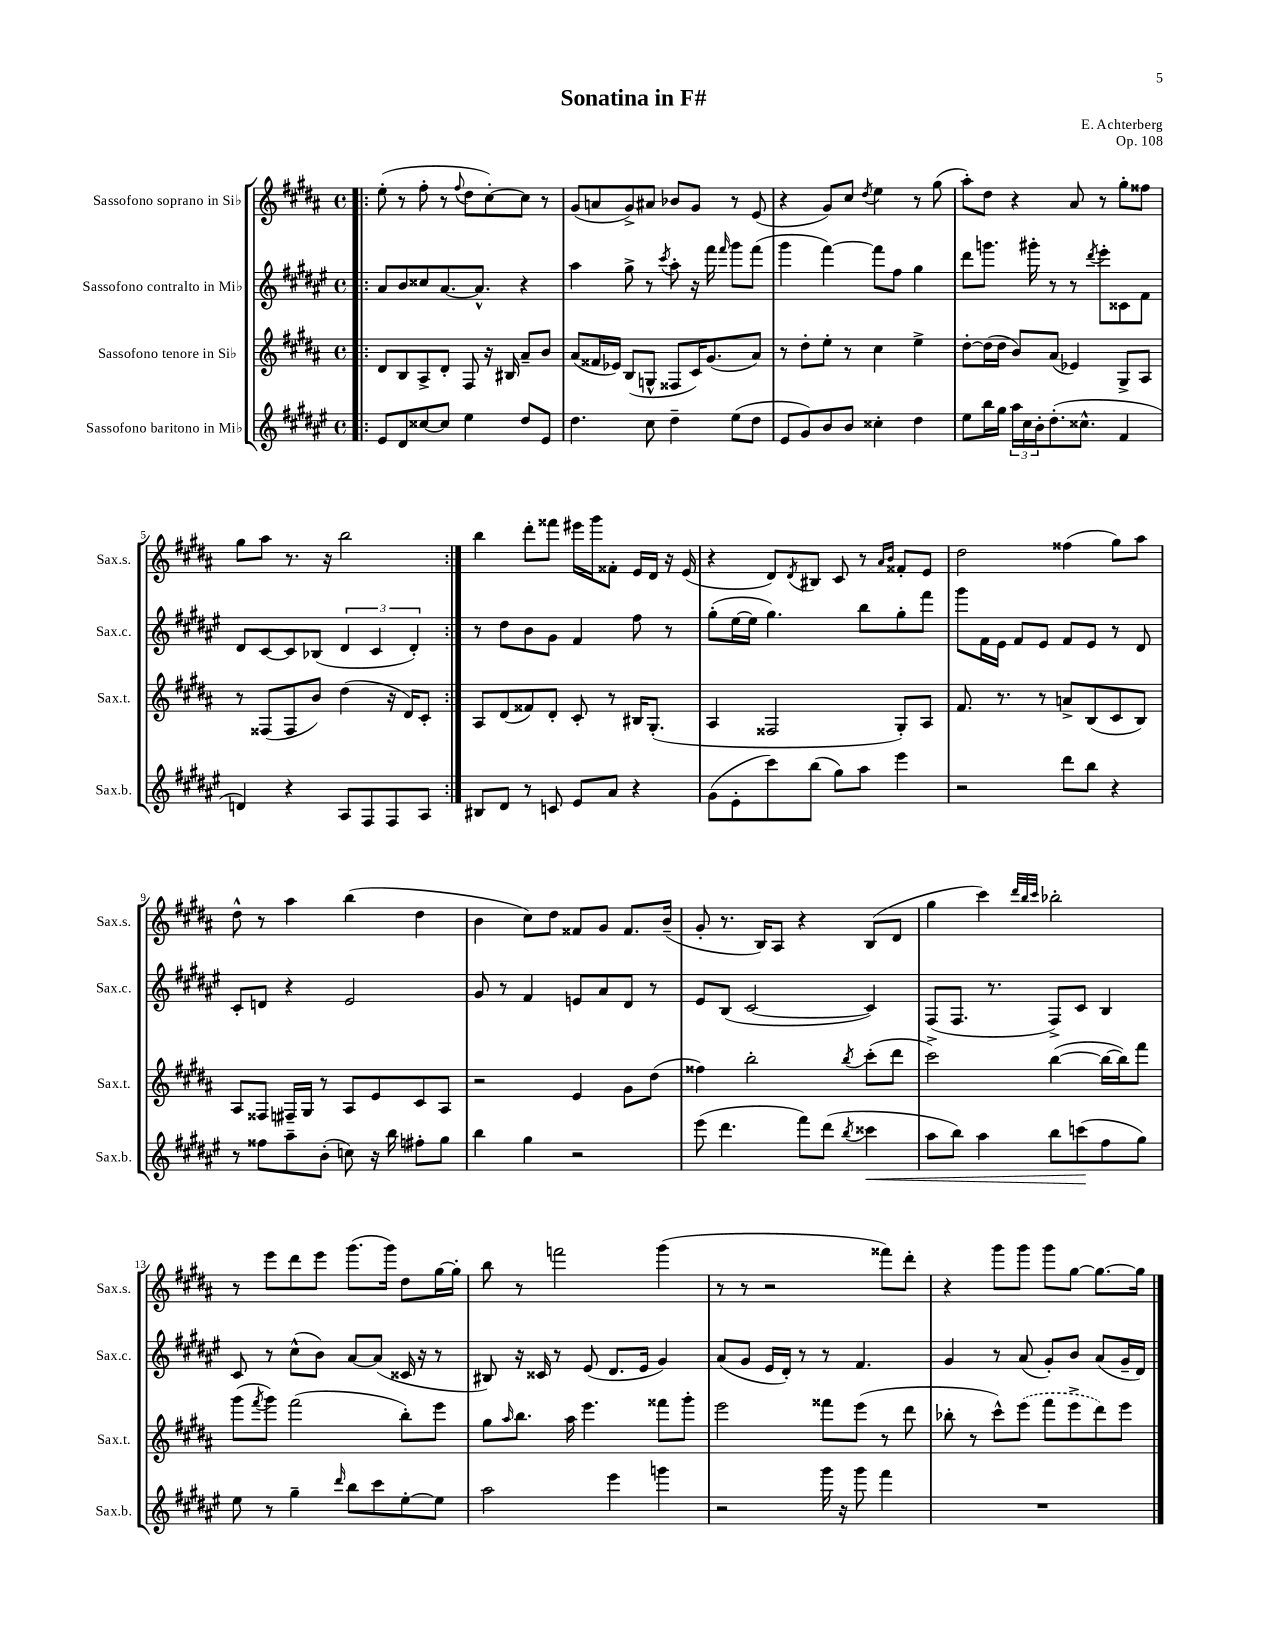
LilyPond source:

\header { title = "Sonatina in F#" composer = "E. Achterberg" opus = "Op. 108" }
<<
\new StaffGroup <<
\new Staff = "s0" \with { instrumentName = "Sassofono soprano in Sib" shortInstrumentName = "Sax.s." } {
    \clef treble \key b \major \defaultTimeSignature \time 4/4
    \repeat volta 2 { \bar ".|:" e''8-.( r8 fis''8-. r8 \appoggiatura { fis''8 } dis''8 cis''8~-.) cis''8 r8 |
    gis'8( a'8 gis'8->) ais'8 bes'8 gis'8 r8 e'8( |
    r4 gis'8) cis''8 \acciaccatura { dis''8 } e''4 r8 gis''8( |
    ais''8-.) dis''8 r4 ais'8 r8 gis''8-. fisis''8 |
    gis''8 ais''8 r8. r16 b''2 | }
    b''4 dis'''8-. fisis'''8 eis'''16 gis'''16 fisis'8-. e'16 dis'16 r16 e'16( |
    r4 dis'8) \acciaccatura { dis'8 } bis8 cis'8 r8 \grace { ais'16 b'16 } fisis'8-. e'8 |
    dis''2 fisis''4( gis''8) ais''8 |
    dis''8-^ r8 ais''4 b''4( dis''4 |
    b'4 cis''8) dis''8 fisis'8 gis'8 fisis'8. b'16--( |
    gis'8-. r8. b16) ais8 r4 b8( dis'8 |
    gis''4 cis'''4) \grace { dis'''32 b''32 cis'''32 } bes''2-. |
    r8 e'''8 dis'''8 e'''8 gis'''8.( gis'''16) dis''8 gis''16~ gis''16-. |
    b''8 r8 f'''2 gis'''4( |
    r8 r8 r2 fisis'''8) dis'''8-. |
    r4 gis'''8 gis'''8 gis'''8 gis''8~ gis''8.~ gis''16 \bar "|." |
}
\new Staff = "s1" \with { instrumentName = "Sassofono contralto in Mib" shortInstrumentName = "Sax.c." } {
    \clef treble \key fis \major \defaultTimeSignature \time 4/4
    \repeat volta 2 { \bar ".|:" ais'8 b'8 cisis''8 ais'8.~ ais'8.-^ r4 |
    ais''4 gis''8-> r8 \acciaccatura { cis'''8 } ais''8-. r16 fis'''16 \grace { fis'''16 } gis'''8 fis'''8( |
    gis'''4 fis'''4~) fis'''8 fis''8 gis''4 |
    dis'''8 g'''8. gis'''16-. r8 r8 \acciaccatura { dis'''8 } eis'''8-. cisis'8 fis'8 |
    dis'8 cis'8~ cis'8 bes8( \tuplet 3/2 { dis'4 cis'4 dis'4-.) } | }
    r8 dis''8 b'8 gis'8 fis'4 fis''8 r8 |
    gis''8-.( eis''16~ eis''16 gis''4.) b''8 gis''8-. fis'''8 |
    gis'''8 fis'16 eis'16 fis'8 eis'8 fis'8 eis'8 r8 dis'8 |
    cis'8-. d'8 r4 eis'2 |
    gis'8 r8 fis'4 e'8 ais'8 dis'8 r8 |
    eis'8 b8( cis'2~ cis'4) |
    fis8( fis8. r8. fis8->) cis'8 b4 |
    cis'8 r8 cis''8-^( b'8) ais'8~ ais'8( cisis'16 r16 r8 |
    bis8) r16 cisis'16 r8 eis'8( dis'8. eis'16 gis'4) |
    ais'8( gis'8 eis'16 dis'16-.) r8 r8 fis'4. |
    gis'4 r8 ais'8( gis'8-.) b'8 ais'8( gis'16-- dis'16) \bar "|." |
}
\new Staff = "s2" \with { instrumentName = "Sassofono tenore in Sib" shortInstrumentName = "Sax.t." } {
    \clef treble \key b \major \defaultTimeSignature \time 4/4
    \repeat volta 2 { \bar ".|:" dis'8 b8 ais8-> dis'8-. fis8 r16 bis16 ais'8-- b'8 |
    ais'8( fisis'16 ees'16) b8( g8-^ fisis8 cis'16) gis'8.( ais'8) |
    r8 dis''8-. e''8-. r8 cis''4 e''4-> |
    dis''8~-. dis''16( dis''16 b'8) ais'8( ees'4) gis8-> ais8 |
    r8 fisis8( fisis8 b'8) dis''4( r16 dis'16) cis'8-. | }
    ais8 dis'8( fisis'8) dis'8-. cis'8-. r8 bis16 gis8.-.( |
    ais4 fisis2 gis8-.) ais8 |
    fis'8. r8. r8 a'8-> b8( cis'8 b8) |
    ais8 fisis8 fis16-- gis16 r8 ais8 e'8 cis'8 ais8 |
    r2 e'4 gis'8 dis''8( |
    fisis''4) b''2-. \acciaccatura { b''8 } cis'''8-.( dis'''8 |
    cis'''2->) b''4~( b''16~ b''16) fis'''8 |
    gis'''8( \acciaccatura { fis'''8 } gis'''8) fis'''2( b''8-.) e'''8 |
    gis''8 \grace { ais''16 } b''8. ais''16 e'''4. fisis'''8 gis'''8-. |
    e'''2 fisis'''8 e'''8( r8 dis'''8 |
    bes''8-. r8 cis'''8-^) \once \slurDashed e'''8( fis'''8 e'''8-> dis'''8) e'''8 \bar "|." |
}
\new Staff = "s3" \with { instrumentName = "Sassofono baritono in Mib" shortInstrumentName = "Sax.b." } {
    \clef treble \key fis \major \defaultTimeSignature \time 4/4
    \repeat volta 2 { \bar ".|:" eis'8 dis'8 cisis''8~ cisis''8 eis''4 dis''8 eis'8 |
    dis''4. cis''8 dis''4-- eis''8( dis''8 |
    eis'8 gis'8) b'8 b'8 cisis''4-. dis''4 |
    eis''8 b''16 gis''16 \tuplet 3/2 { ais''16 cis''16 b'16-. } dis''8.-.( cisis''8.-^ fis'4 |
    d'4) r4 ais8 fis8 fis8 ais8 | }
    bis8 dis'8 r8 c'8 eis'8 ais'8 r4 |
    gis'8( eis'8-. cis'''8) b''8( gis''8) ais''8 eis'''4 |
    r2 dis'''8 b''8 r4 |
    r8 fisis''8 ais''8-- b'8-.( c''8) r16 b''16 fis''8-. gis''8 |
    b''4 gis''4 r2 |
    eis'''8( dis'''4. fis'''8) dis'''8( \acciaccatura { b''8 } cisis'''4\< |
    ais''8 b''8) ais''4 b''8 c'''8\!( fis''8 gis''8) |
    eis''8 r8 gis''4-- \grace { dis'''16 } b''8 cis'''8 eis''8~-. eis''8 |
    ais''2 eis'''4 g'''4 |
    r2 gis'''16 r16 gis'''8 fis'''4 |
    R1 \bar "|." |
}
>>
>>
